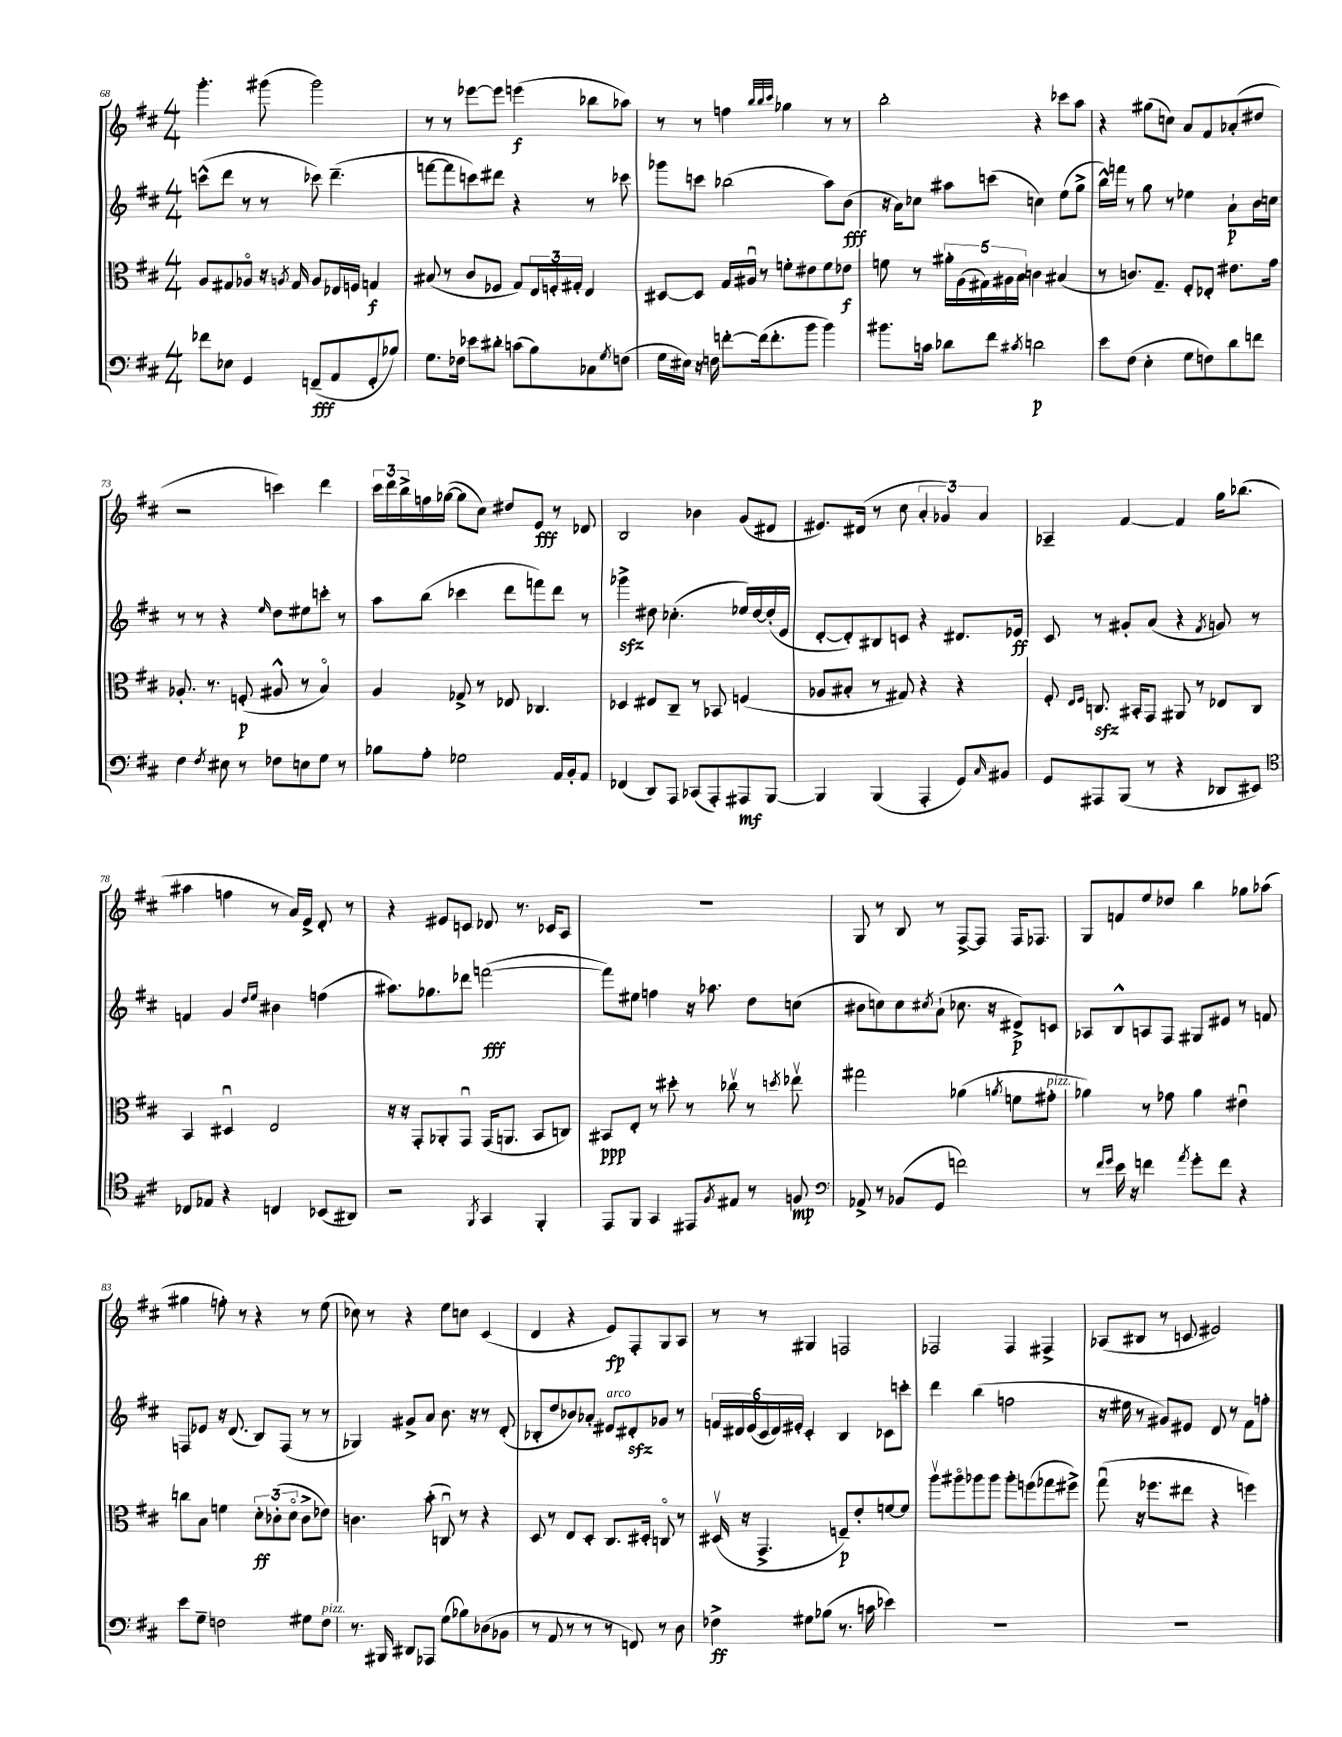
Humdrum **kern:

**kern	**kern	**kern	**kern
*staff4	*staff3	*staff2	*staff1
*clefF4	*clefC3	*clefG2	*clefG2
*k[f#c#]	*k[f#c#]	*k[f#c#]	*k[f#c#]
*M4/4	*M4/4	*M4/4	*M4/4
8f-\L	8A/L	(8ccc^^\L	4.ggg'\
8E-\J	8G#/	8ddd\J	.
4GG/	8A-o/J	8r	.
.	16r	8r	(8ggg#\
.	8qA/	.	.
.	16G#/	.	.
(8FF~/L	8A/L	8ccc-\)	2ggg#\)
8AA/	16E-/L	(4.ddd~\	.
.	16F/JJ	.	.
8GG'/	4G/	.	.
8B-/J)	.	.	.
=	=	=	=
8.G\L	(8B#/	[8fff\L	8r
.	8r	8fff\]	8r
16F-\Jk	.	.	.
8e-\L	8c#/L	8ccc\)	[8eee-\L
8d#'\J	8F-/J	8ddd#\J	8eee-\]J
(8c\L	8G/L)	4r	(4eee\
8B\)	24E/L	.	.
.	24F'/	.	.
.	24G#'/JJ	.	.
8C-\	4E/	8r	8bb-\L
8qG/	.	.	.
(8F\J	.	8ccc-\	8aa-\J)
=	=	=	=
16G\LL	[8D#/L	8ggg-\L	8r
16E#\JJ)	.	.	.
16r	8D#/]J	8ccc\J	8r
16F\	.	.	.
[8f'\L	16G/LL	(2bb-\	4ff\
.	16A#u/JJ	.	.
(16f\]k	8r	.	.
8.f'\	.	.	.
.	.	.	32qqbb/LLL
.	.	.	32qqbb/
.	.	.	32qqccc#/JJJ
.	8f'\L	.	4gg-\
8b\J	8e#\	.	.
4b\)	8f\	8aa\L)	8r
.	8e-\J	(8b\J	8r
=	=	=	=
8.b#\L	8f\	16r	2bb'\
.	.	16a\LK)	.
.	8r	8cc-\J	.
16c\Jk	.	.	.
8d-\L	20a#'\LL	8aa#\L	.
.	(20A\	.	.
.	20G#\)	.	.
8f#\J	.	(8ccc\J	.
.	20A#\	.	.
.	20B\JJ	.	.
8qc#/	.	.	.
2d\	4c\	4cc\)	4r
.	(4B#/	(8ee\L	8ccc-\L
.	.	8gg^\J	8aa\J
=	=	=	=
8e\L	8r	16bb^^\LL)	4r
.	.	16fff\JJ	.
(8F#\J	8.c/L)	8r	.
4E'\	.	8gg\	(8gg#\L
.	8.G~/J	.	.
.	.	8r	8cc\J)
8G\L	8F#'/L	4ee-\	8a/L
8F\)	8E-'/J	.	8f#/
8d\	8.e#\L	8a`\L	(8a-'/
8f\J	.	16b\L	8dd#/J
.	16g\Jk	16cc\JJ	.
=	=	=	=
4F#\	8.A-'/	8r	2r
.	.	8r	.
.	8.r	.	.
8qF#/	.	.	.
8E#\	.	4r	.
8r	(8F'/	.	.
.	.	16qqee/	.
8F-\L	8A#^^/	8dd\L	4ccc\)
8E\	8r	8ee#\	.
8G\J	4Bo/)	8ccc'\J	4ddd\
8r	.	8r	.
=	=	=	=
8B-\L	4A/	8aa\L	24ccc#\LL
.	.	.	24ddd\
.	.	.	24bb^\
8A'\J	.	(8bb\J	16ff\
.	.	.	([16gg-\JJ
2G-\	8G-^/	4ccc-\	8gg-\]L
.	8r	.	8cc#\J)
.	8E-/	8ddd\L	8dd#/L
.	4.C-/	8fff\)	8e/J
16AA/LL	.	8ddd\J	8r
16BB'/J	.	.	.
8AA/J	.	8r	8d-/
=	=	=	=
(4FF-/	4D-/	4ggg-^\	2B/
8DD/L)	8E#/L	8dd#\	.
8AAA/J	8C#~/J	(4.cc-'\	.
(8CC-/L	8r	.	4b-\
8AAA'/)	8BB-/	.	.
8AAA#/	(4F/	16ee-/LL)	(8g/L
.	.	[16dd#/	.
[8BBB/J	.	(16dd#'/]	8d#/J
.	.	16e/JJ	.
=	=	=	=
4BBB/]	8A-/L	[8d'/L	8.e#/L)
.	8B#'/J	8d'/])	.
.	.	.	(16d#/Jk
(4BBB/	8r	8B#/	8r
.	8G#/)	8c/J	8cc#\
4AAA'/	4r	4r	6a'/
.	.	.	6g-/)
8GG/L)	4r	8.d#/L	.
.	.	.	6a/
16qqC#/	.	.	.
8BB#/J	.	.	.
.	.	16e-/Jk	.
=	=	=	=
8GG/L	8F#'/	8c#/	4A-~/
.	16qqE/LL	.	.
.	16qqF#/JJ	.	.
8AAA#/	8.C/	8r	.
(8BBB/J	.	8g#'/L	[4f#/
.	16BB#'/LK	.	.
8r	8GG/J	(8a/J	.
4r	8AA#/	4r	4f#/]
.	8r	.	.
.	.	8qf#/	.
8DD-/L	8E-/L	8g/)	16gg\LK
.	.	.	(8.bb-\J
8EE#/J)	8C/J	8r	.
=	=	=	=
*clefC4	*	*	*
8C-/L	4BB/	4f/	4aa#\
8E-/J	.	.	.
4r	4D#u/	4g/	4ff\
.	.	16qqdd/LL	.
.	.	16qqee/JJ	.
4C/	2E/	4b#\	8r
.	.	.	16a/LL)
.	.	.	16e^/JJ
(8BB-/L	.	(4ff\	8d'/
8AA#/J)	.	.	8r
=	=	=	=
2r	16r	8.aa#\L)	4r
.	16r	.	.
.	8GG'/L	.	.
.	.	8.gg-\	.
.	8AA-'/	.	8e#/L
.	8GGu/J	8ddd-\J	8c/J
8qFF#/	.	.	.
4GG/	(16GG/LK	([2fff\	8d-/
.	8.AA/J	.	.
.	.	.	8.r
4FF#'/	8BB/L	.	.
.	.	.	16c-/LK
.	8C/J)	.	8A/J
=	=	=	=
8EE/L	8BB#/L	8fff\]L)	1r
8FF#/J	8E'/J	8ee#\J	.
4GG/	8r	4ff\	.
.	8dd#'\	.	.
8EE#/L	8r	16r	.
.	.	8.aa-\	.
8qF#/	.	.	.
8E#/J	8cc-v\	.	.
8r	8r	8dd\L	.
.	8qdd/	.	.
8F/	8ee-v\	(8cc\J	.
=	=	=	=
*clefF4	*	*	*
8AA-^/	2gg#\	8b#\L	8G/
8r	.	8cc\)	8r
(8BB-/L	.	8cc\	8B/
.	.	8qcc#/	.
8GG/J	.	(8a`\J	8r
2f\)	(4a-\	8.cc-\	[8F#^/L
.	.	.	8F#/]J
.	.	16r	.
.	8qa/	.	.
.	8f\L	8d#^/L)	16F#/LK
.	.	.	8.F-/J
.	8g#'\J	8c/J	.
=	=	=	=
8r	4a-\)	8A-/L	8G/L
16qqf#/LL	.	.	.
16qqg/JJ	.	.	.
16e\	.	8B^^/	8f/
16r	.	.	.
4f\	8r	8A/	8ee/
.	8g-\	8F#/J	8dd-/J
8qa/	.	.	.
8g'\L	4a-\	8G#/L	4bb\
8f\J	.	8e#/J	.
4r	4e#u\	8r	8gg-\L
.	.	8f/	(8aa-\J
=	=	=	=
8e\L	8cc\L	8F/L	4gg#\
8G~\J	8B\J	8e-/J	.
2F\	4f\	16r	8ff'\)
.	.	(8.d/	.
.	.	.	8r
.	12d'\L	8B/L)	4r
.	(12c-'\	.	.
.	.	(8F/J	.
.	12do\J	.	.
8G#\L	8c-^\L	8r	8r
8F\J	8e-\J)	8r	(8ee\
=	=	=	=
8.r	4.c\	4G-/)	8cc-\)
.	.	.	8r
16BBB#/	.	.	.
8DD#/L	.	8g#^/L	4r
8AAA-/J	(8b'\	8a/J	.
(8G\L	8Cu/)	8.b\	8ee\L
8B-\)	8r	.	8cc\J
.	.	16r	.
(8D-\	4r	8r	(4c#/
8BB-\J	.	(8d'/	.
=	=	=	=
8r	8D/	8B-'/L	4d/
8AA/	8r	8dd/	.
8r	8E/L	8b-/)	4r
8r	8D'/J	8a-'/J	.
8r	8.C#/L	8e#/L	8e/L)
8FF/)	.	8d#'/	8F#'/
.	16D#'/Jk	.	.
8r	8Co/	8g-/J	8G/
8D\	8r	8r	8A/J
=	=	=	=
4F-^\	(16D#v/	24f/LL	8r
.	.	24d#/	.
.	16r	.	.
.	.	(24e/	.
.	4.GG^/	24c#/	8r
.	.	24d#/)	.
.	.	24e#'/JJ	.
8G#\L	.	4c#'/	4G#/
(8B-\J	.	.	.
8.r	8F~/L)	4B/	2F/
.	8e'/	.	.
16c\	.	.	.
4e-\)	[8f/	8c-\L	.
.	8f/]J	8ccc'\J	.
=	=	=	=
1r	8aav\L	4ddd\	2F-/
.	8aa#o\	.	.
.	8aa-\	(4bb\	.
.	8aa-\J	.	.
.	8aa-'\L	2ff\	4F-/
.	(8ff\	.	.
.	8gg-\	.	4F#^/
.	8ff#^\J)	.	.
=	=	=	=
1r	(8ggu\	16r	(8A-/L
.	.	16ee#\	.
.	16r	8r	8B#/J
.	8.ff-\L	.	.
.	.	8g#/L)	8r
.	8ee#\J	8e#/J	8c/
.	4r	8d/	2e#/)
.	.	8r	.
.	4ff\)	8f#\L	.
.	.	8ff'\J	.
==	==	==	==
*-	*-	*-	*-
